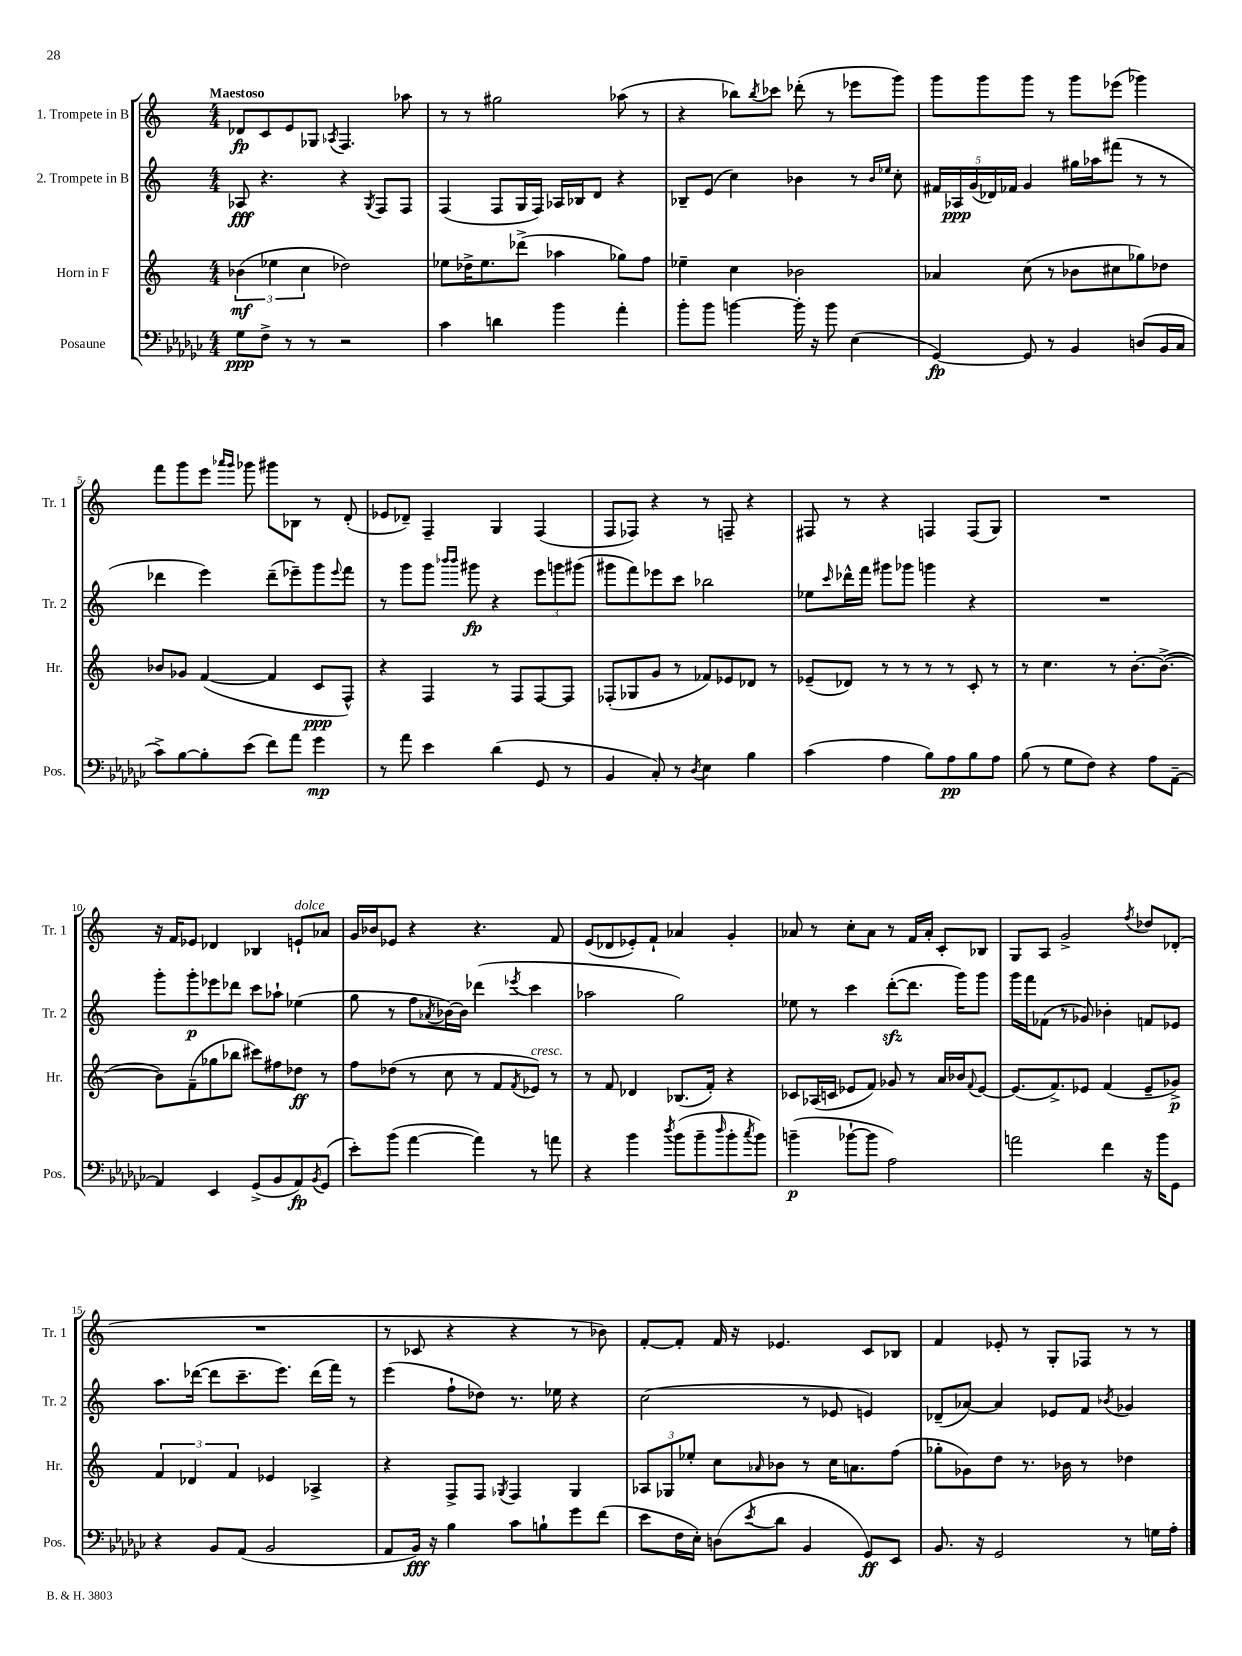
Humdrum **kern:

**kern	**kern	**kern	**kern
*staff4	*staff3	*staff2	*staff1
*clefF4	*clefG2	*clefG2	*clefG2
*k[b-e-a-d-g-c-]	*k[]	*k[]	*k[]
*M4/4	*M4/4	*M4/4	*M4/4
8G-\L	(6b-\	8A-/	8d-/L
8F^\J	.	4.r	8c/
.	6ee-\	.	.
8r	.	.	8e/
.	6cc\	.	.
8r	.	.	8G-/J
.	.	.	8qA-/
2r	2dd-\)	4r	4.F/
.	.	8qG/	.
.	.	8F/L	.
.	.	8F/J	8aa-\
=	=	=	=
4c-\	8ee-\L	(4F/	8r
.	16dd-^\K	.	8r
.	8.ee-\	.	.
4d\	.	8F/L	2gg#\
.	(8ddd-^\J	16G/L	.
.	.	16F/JJ)	.
4b-\	4aa-\	16A-/LL	.
.	.	16B-/J	.
.	.	8d/J	.
4a-'\	8gg-\L)	4r	(8aa-\
.	8ff\J	.	8r
=	=	=	=
8b-'\L	4ee-~\	8B-~/L	4r
8b-\J	.	(8e/J	.
[4b\	4cc\	4cc\)	8bb-\L)
.	.	.	8qbb-/
.	.	.	8ccc-\J
16b'\]	2b-\	4b-\	(8ddd-'\
16r	.	.	.
8b\	.	.	8r
(4E-\	.	8r	8eee-\L
.	.	16qqb-/LL	.
.	.	16qqee-/JJ	.
.	.	8cc'\	8ggg\J)
=	=	=	=
[4GG-/)	4a-/	20f#/LL	8ggg\L
.	.	20A-/	.
.	.	(20g/	.
.	.	.	8ggg\
.	.	20d-/)	.
.	.	20f-/JJ	.
8GG-/]	(8cc\	4g/	8ggg\J
8r	8r	.	8r
4BB-/	8b-\L	16gg#\LL	8ggg\L
.	.	16aa-\J	.
.	8cc#\	(8fff#\J	(8eee-\J
(8D/L	8gg-\)	8r	4ggg-\)
16BB-/L	8dd-\J	8r	.
16C-/JJ	.	.	.
=	=	=	=
8c-^\L)	8b-/L	4ddd-\	8fff\L
[8B-\	8g-/J	.	8ggg\
8B-'\]	([4f/	4eee\)	8eee\J
.	.	.	16qqaaa-/LL
.	.	.	16qqggg/JJ
(8e-\J	.	.	8ggg-\
8f\L)	4f/]	(8ddd-~\L	8ggg#\L
8a-\J	.	8eee-~\)	8B-\J
4g-\	8c/L	8ggg\	8r
.	.	8qqeee-/	.
.	8F^^/J)	8fff\J	(8d'/
=	=	=	=
8r	4r	8r	8e-/L
8a-\	.	8ggg\L	8d-~/J)
4e-\	4F/	8ggg\J	4F~/
.	.	16qqbbb-/LL	.
.	.	16qqbbb-/JJ	.
.	.	8ggg#\	.
(4d-\	8r	4r	4G/
.	8F/L	.	.
8GG-/	[8F/	12eee\L	(4F/
.	.	12ggg\	.
8r	8F/]J	.	.
.	.	(12ggg#\J	.
=	=	=	=
4BB-/	(8F-'/L	8ggg#\L	8F/L
.	8G-/	8fff\)	8F-/J)
8C-'/)	8g/J	8eee-\	4r
8r	8r	8ccc\J	.
8qD-/	.	.	.
4E-\	8f-/L)	2bb-\	8r
.	8e-/	.	8F~/
4B-\	8d-/J	.	4r
.	8r	.	.
=	=	=	=
(4c-\	(8e-~/L	8ee-\L	8F#/
.	.	16qqccc/	.
.	8d-/J)	16ddd-^^\L	8r
.	.	16fff\JJ	.
4A-\	8r	8ggg#\L	4r
.	8r	8ggg-\J	.
8B-\L)	8r	4ggg\	4F/
8A-\	8r	.	.
8B-\	8c'/	4r	(8F/L
8A-\J	8r	.	8G/J)
=	=	=	=
(8B-\	8r	1r	1r
8r	4.cc\	.	.
8G-\L	.	.	.
8F\J)	.	.	.
4r	8r	.	.
.	[8.b'\L	.	.
8A-\L	.	.	.
.	(8.b^\_J	.	.
[8AA-~\J	.	.	.
=	=	=	=
4AA-/]	8b\]L)	8ggg'\L	16r
.	.	.	16f/LK
.	(8f~\	8ggg'\	8e-/J
4EE-/	8gg-\	8eee-\	4d-/
.	8bb-\J	8ddd-\J	.
(8GG-^/L	8ccc#\L)	8ccc\L	4B-/
8BB-/	8ff#\	8aa-`\J	.
8AA-/)	8dd-\J	(4ee-\	8e`/L
8qBB-/	.	.	.
(8GG-/J	8r	.	8a-/J
=	=	=	=
8e-'\L)	8ff\L	8gg\	16g/LL
.	.	.	16b-/J
(8b-\J	(8dd-\J	8r	8e-/J
[4a-\	8r	8ff\L	4r
.	.	8qa-/	.
.	8cc\	[16b-\L)	.
.	.	16b-\]JJ	.
4a-\])	8r	(4ddd-\	4.r
.	8f/L	.	.
.	8qf/	8qeee-/	.
8r	8e-/J)	4ccc\	.
8a\	8r	.	8f/
=	=	=	=
4r	8r	2aa-\	(8e/L
.	8f/	.	8d-/
4b-\	4d-/	.	8e-'/)
.	.	.	8f`/J
8qdd-/	.	.	.
(8b-\L	(8.B-/L	2gg\)	4a-/
8b-~\	.	.	.
.	16f'/Jk)	.	.
16qqdd-/	.	.	.
8b-'\	4r	.	4g'/
8qcc-/	.	.	.
8b-\J)	.	.	.
=	=	=	=
(4b~\	8c-/L	8ee-\	8a-/
.	(16A-/L	8r	8r
.	16c/JJ	.	.
[8b-`\L	8e-/L	4ccc\	8cc'\L
8b-\]J	8f/J)	.	8a-\J
2A-\)	8g-/	([8ddd'\L	8r
.	8r	8.ddd\]J	16f/LL
.	.	.	16a-'/JJ
.	16a/LL	.	8c'/L
.	16b-/J	16ggg\LK)	.
.	8qqf/	.	.
.	[8e-/J	8ggg\J	8B-/J
=	=	=	=
2a\	(8.e-/]L	16ggg\LL	8G/L
.	.	16fff\J	.
.	.	(8f-\J	8A/J
.	8.f^/)	.	.
.	.	8r	2g^/
.	8e-/J	8g-/)	.
4f\	(4f/	4b-'\	.
.	.	.	8qff/
16r	8e-~/L	8f/L	8dd-/L
16b-\LK	.	.	.
8GG-\J	8g-^/J)	8e-/J	(8d-'/J
=	=	=	=
4r	6f/	8.aa\L	1r
.	6d-/	.	.
.	.	([16ddd-\Jk	.
8BB-/L	.	8ddd-\]L	.
.	6f/	.	.
(8AA-/J	.	8.ccc~\	.
2BB-/	4e-/	.	.
.	.	8.eee\J)	.
.	4A-^/	(16ddd-\LL	.
.	.	16fff\JJ)	.
.	.	8r	.
=	=	=	=
8AA-/L	4r	(4eee\	8r
16BB-/Jk)	.	.	8c-/
16r	.	.	.
4B-\	8F^/L	8ff`\L	4r
.	8F/J	8dd-\J)	.
.	8qG-/	.	.
8c-\L	4F/	8.r	4r
8B`\	.	.	.
.	.	16ee-\	.
8g-\	4G-/	4r	8r
(8f\J	.	.	8b-\)
=	=	=	=
8e-\L	12A-/L	(2cc\	[8f'/L
.	12G-/	.	.
16F\L	.	.	8f'/]J
.	12ee-'/J	.	.
16E-'\JJ)	.	.	.
(8D\L	8cc\L	.	16f/
.	.	.	16r
8qe-/	16qqa-/	.	.
8d-\J	8b-\J	.	4.e-/
4BB-/	8r	8r	.
.	16cc\LK	8e-/	.
.	8.a\	.	.
8GG-/L)	.	4e/)	8c/L
8EE-/J	(8ff\J	.	8B-/J
=	=	=	=
8.BB-/	8gg-'\L	(8d-~/L	4f/
.	8g-\)	[8a-/J)	.
16r	.	.	.
2GG-/	8dd\J	4a-/]	8e-'/
.	8.r	.	8r
.	.	8e-/L	8G'/L
.	16b-\	.	.
.	8r	8f/J	8F-/J
.	.	8qb-/	.
8r	4dd-\	4g-/	8r
16G\LL	.	.	8r
16A-'\JJ	.	.	.
==	==	==	==
*-	*-	*-	*-
